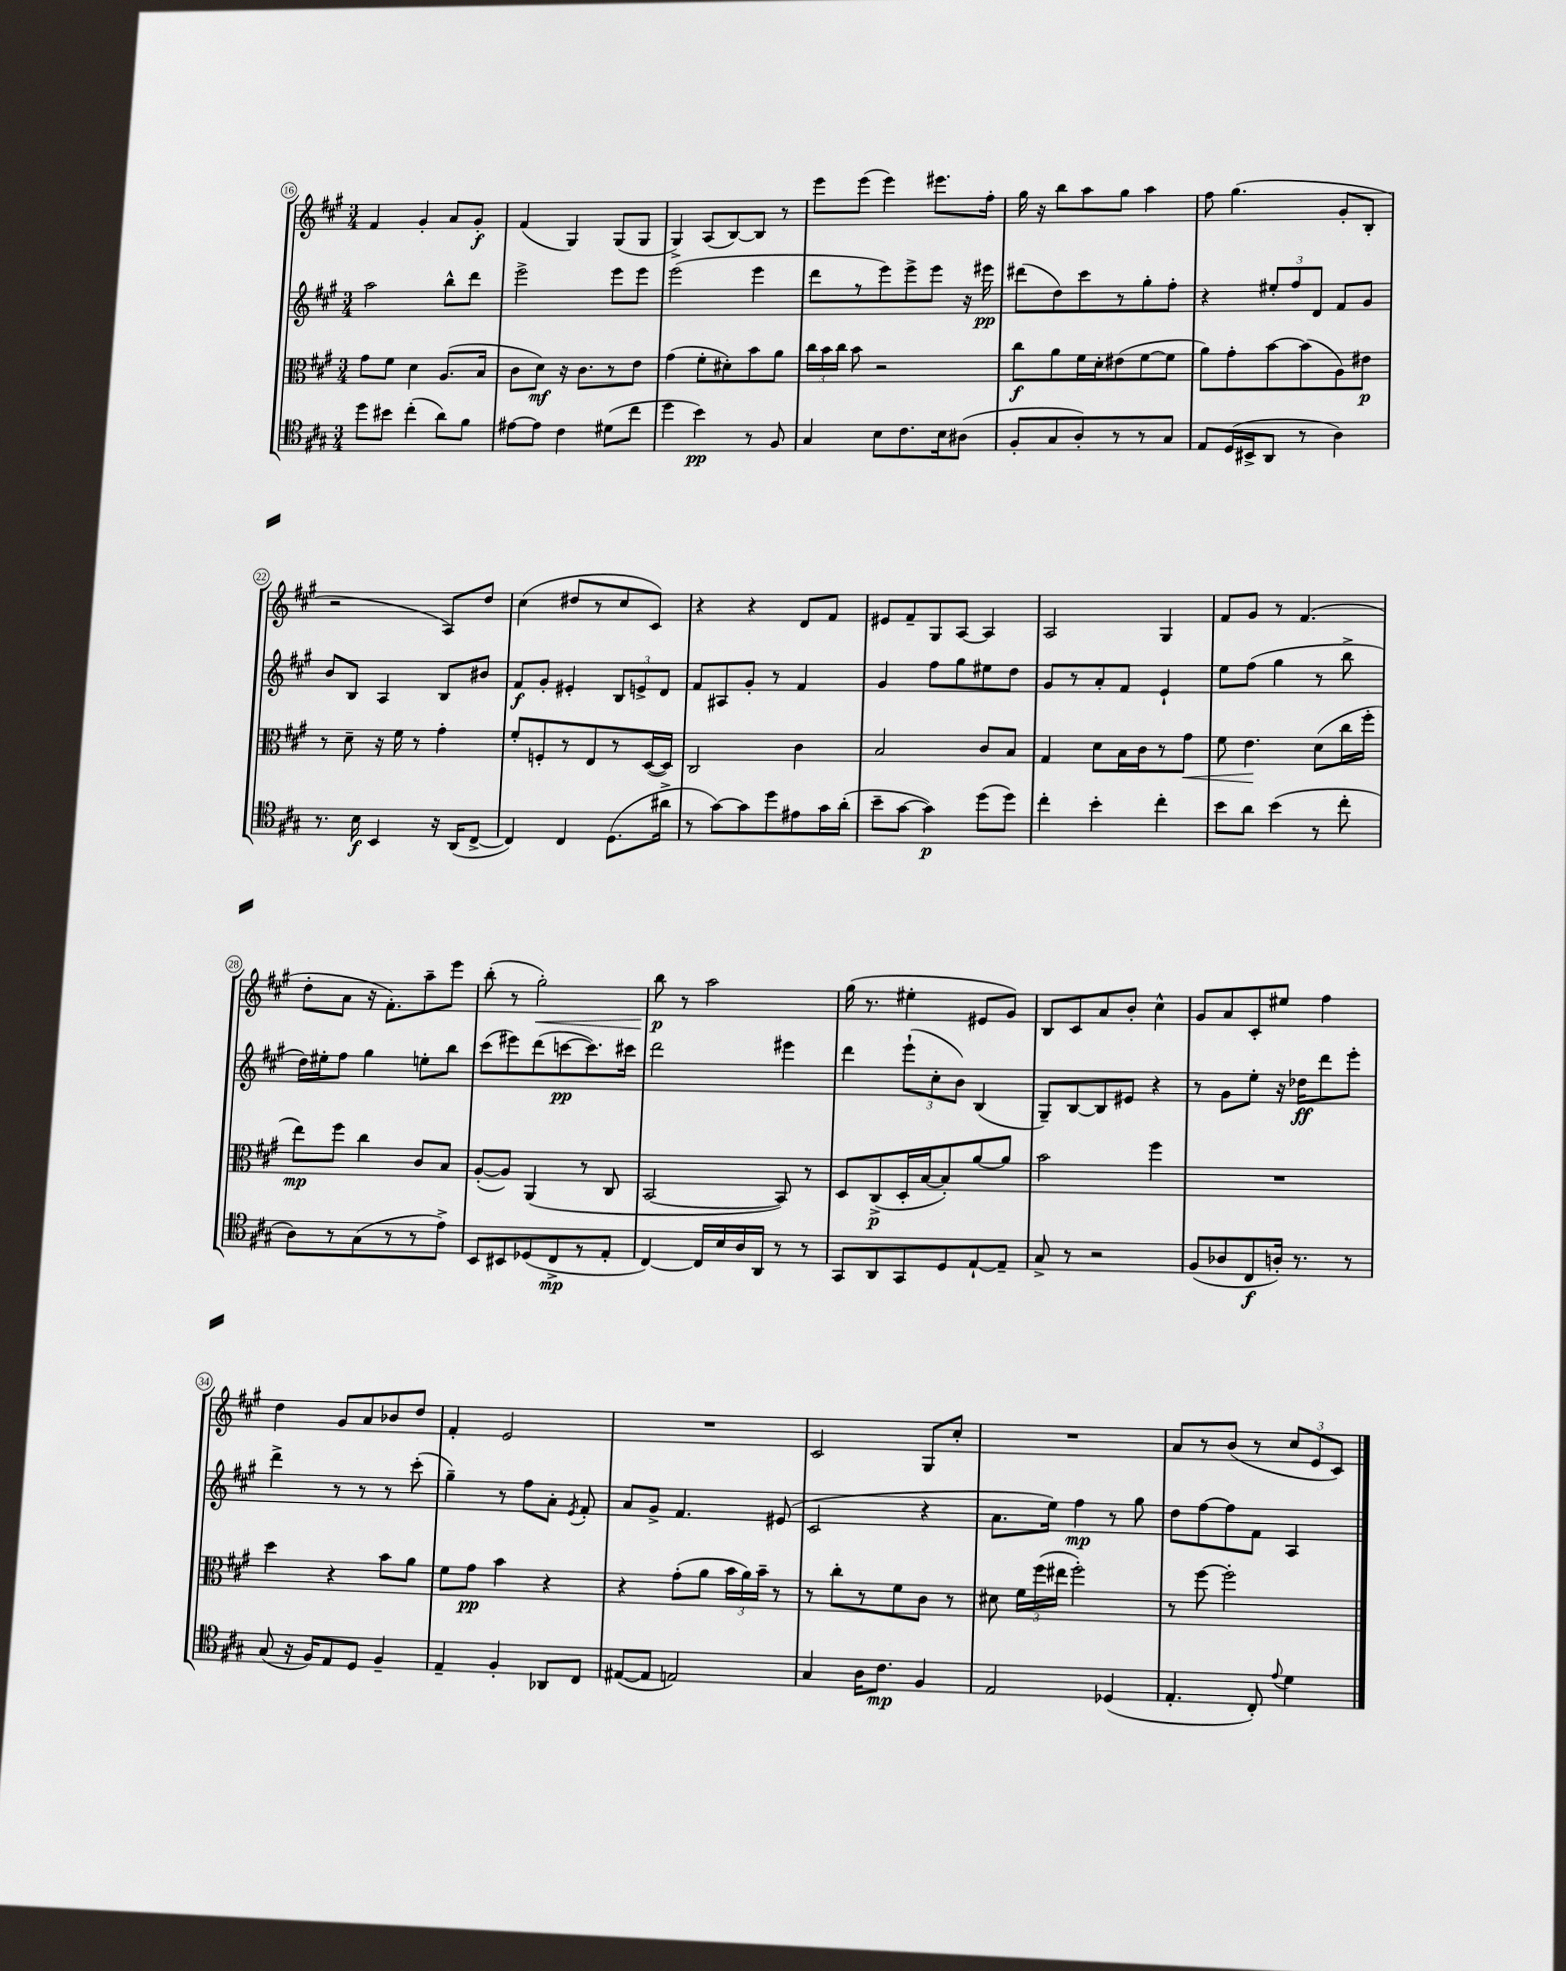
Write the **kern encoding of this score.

**kern	**kern	**kern	**kern
*staff4	*staff3	*staff2	*staff1
*clefC4	*clefC3	*clefG2	*clefG2
*k[f#c#g#]	*k[f#c#g#]	*k[f#c#g#]	*k[f#c#g#]
*M3/4	*M3/4	*M3/4	*M3/4
8dd	8g#	2aa	4f#
8b#	8f#	.	.
(4cc#'	4d	.	4g#'
8a)	(8.A	8bb^^	8a
8f#	.	8ddd	8g#'
.	16B	.	.
=	=	=	=
[8e#	8c#	2eee^	(4f#
8e#]	8d)	.	.
4c#	16r	.	4G#)
.	8.c#	.	.
(8d#	8r	8eee	(8G#
8cc#	8e	8eee	8G#
=	=	=	=
4dd	(4g#	(2eee	4G#^)
4b)	8f#'	.	(8A
.	8d#')	.	[8B)
8r	8b	4eee	8B]
8F#	8a	.	8r
=	=	=	=
4G#	24cc#	8ddd	8eee
.	24b	.	.
.	24cc#	.	.
.	8b	8r	(8eee
8B	2r	8eee)	4eee)
8.c#	.	8eee^	.
.	.	8eee	8.eee#
16B	.	.	.
(8A#	.	16r	.
.	.	16eee#	16ff#'
=	=	=	=
8F#'	8cc#	(8ddd#	16gg#
.	.	.	16r
8G#	8a	8dd)	8bb
8A')	16f#	8ccc#	8aa
.	16d'	.	.
8r	(8e#	8r	8gg#
8r	[8f#	8gg#'	4aa
8G#	8f#]	8ff#'	.
=	=	=	=
8E	8a)	4r	8ff#
(16D	8g#'	.	(4.gg#
16BB#^	.	.	.
8AA	[8b	12ee#'	.
.	.	12ff#	.
8r	(8b]	.	.
.	.	12d	.
4A)	8A)	8f#	8g#'
.	8e#	8g#	8B'
=	=	=	=
8.r	8r	8b	2r
.	8d~	8B	.
16B	.	.	.
4BB	16r	4A	.
.	16f#	.	.
.	8r	.	.
16r	4g#'	8B	8A)
(16AA	.	.	.
[8C#^	.	8b#	8dd
=	=	=	=
4C#])	8f#'	8f#	(4cc#
.	8F'	8g#'	.
4C#	8r	4e#'	8dd#
.	8E	.	8r
(8.D	8r	12B	8cc#
.	.	12e^	.
.	([16D	.	8c#)
.	.	12d	.
16a#^	16D])	.	.
=	=	=	=
8r	2C#	8f#	4r
[8g#)	.	8A#	.
8g#]	.	8g#'	4r
8dd	.	8r	.
8e#	4c#	4f#	8d
16g#	.	.	8f#
(16a'	.	.	.
=	=	=	=
8b~	2B	4g#	8e#
[8g#	.	.	8f#~
4g#])	.	8ff#	8G#
.	.	8gg#	[8A
(8dd	8c#	8ee#	4A]
8dd)	8B	8dd	.
=	=	=	=
4cc#'	4G#	8g#	2A
.	.	8r	.
4b'	8d	8a'	.
.	16B	8f#	.
.	16c#	.	.
4cc#'	8r	4e`	4G#
.	8g#	.	.
=	=	=	=
8b	8f#	8ee	8f#
8a	4.e	(8ff#	8g#
(4b	.	4gg#	8r
.	.	.	(4.f#
8r	(8d	8r	.
8cc#'	16cc#	8bb^	.
.	16ff#'	.	.
=	=	=	=
8A)	8ee)	16dd)	8dd'
.	.	16ee#'	.
8r	8ff#	8ff#	8a
(8G#	4cc#	4gg#	16r
.	.	.	8.f#')
8r	.	.	.
8r	8c#	8ee'	8aa~
8e^)	8B	8bb	8eee
=	=	=	=
8BB	([8A'	(8ccc#	(8bb'
8BB#	8A])	8eee#)	8r
(8D-	(4AA	(8ddd	2gg#')
8C#^	.	[8ccc	.
8r	8r	8.ccc])	.
8E'	8C#	.	.
.	.	16ccc#	.
=	=	=	=
[4C#)	[2BB	2ddd	8bb
.	.	.	8r
16C#]	.	.	2aa
16B	.	.	.
16A	.	.	.
16AA	.	.	.
8r	8BB])	4eee#	.
8r	8r	.	.
=	=	=	=
8GG#	8D	4ddd	(16gg#
.	.	.	8.r
8AA	(8C#^	.	.
8GG#	16D'	(12eee`	4ee#'
.	[16B	.	.
.	.	12cc#'	.
8D	8B'])	.	.
.	.	12b)	.
[8E`	[8a	(4B	8e#
8E~]	8a]	.	8g#)
=	=	=	=
8G#^	2b	8G#~)	8B
8r	.	[8B	8c#
2r	.	8B]	8a
.	.	8e#	8b'
.	4ff#	4r	4cc#^^
=	=	=	=
(8F#	2.r	8r	8g#
8A-	.	8g#	8a
8C#	.	8ee'	8c#'
16A')	.	16r	8ee#
8.r	.	16dd-	.
.	.	8ddd	4ff#
8r	.	8eee'	.
=	=	=	=
(8G#	4dd	4ddd^	4dd
16r	.	.	.
16F#)	.	.	.
8E	4r	8r	8g#
8D	.	8r	8a
4F#~	8b	8r	8b-
.	8a	(8ccc#'	8dd
=	=	=	=
4E~	8f#	4gg#~)	4f#'
.	8g#	.	.
4F#'	4b	8r	2e
.	.	8ff#	.
8AA-	4r	8a'	.
.	.	8qe	.
8C#	.	8f#'	.
=	=	=	=
([8E#	4r	8a	2.r
8E#]	.	8g#^	.
2E)	(8g#'	4.f#	.
.	8a	.	.
.	24b	.	.
.	24a)	.	.
.	24b~	.	.
.	8r	(8e#	.
=	=	=	=
4G#	8r	2c#	2c#
.	8cc#'	.	.
16A	8r	.	.
8.c#	.	.	.
.	8f#	.	.
4F#	8c#	4r	8G#
.	8r	.	8cc#'
=	=	=	=
2E	8d#	8.a	2.r
.	24f#	.	.
.	(24ff#	.	.
.	.	16ee)	.
.	24ee#	.	.
.	2ff#')	4ff#	.
(4D-	.	8r	.
.	.	8gg#	.
=	=	=	=
4.E'	8r	8dd	8a
.	[8ff#	[8ff#	8r
.	2ff#']	8ff#]	(8b
8C#')	.	8f#	8r
8qqe	.	.	.
4d	.	4A	12cc#
.	.	.	12e
.	.	.	12c#)
==	==	==	==
*-	*-	*-	*-
